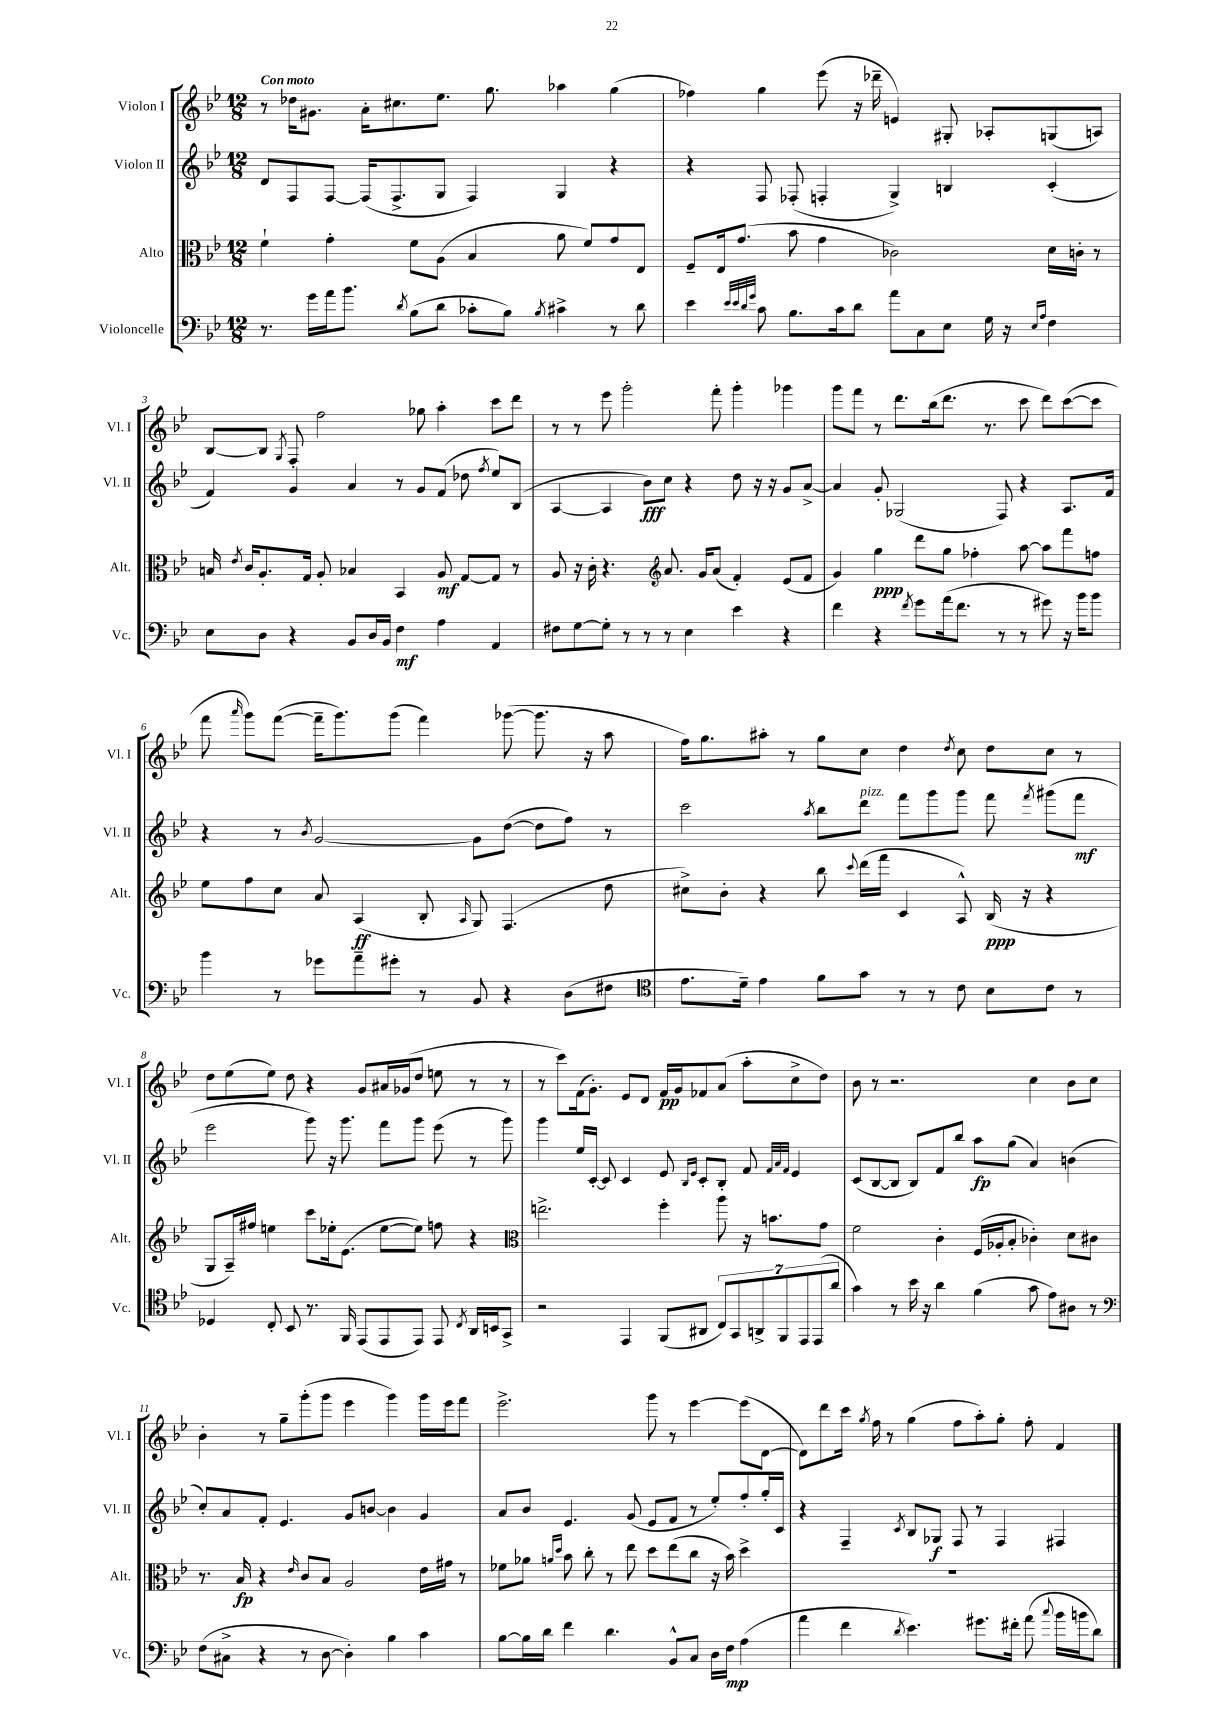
<<
\new StaffGroup <<
\new Staff = "s0" \with { instrumentName = "Violon I" shortInstrumentName = "Vl. I" } {
    \clef treble \key bes \major \numericTimeSignature \time 12/8 \tempo "Con moto"
    \autoBeamOff r8 des''16[ gis'8.] a'16[-. cis''8. ees''8.] g''8. aes''4 g''4( |
    fes''4) g''4 ees'''8( r16 des'''16-- e'4) gis8-. aes8[-. g8( a8]) |
    bes8[~ bes8] \acciaccatura { g8 } f8-. f''2 ges''8 a''4-. c'''8[ d'''8] |
    r8 r8 ees'''8 g'''2-. f'''8-. g'''4-. ges'''4 |
    g'''8[ f'''8] r8 d'''8.[ bes''16( d'''8.] r8. c'''8 d'''8[) c'''8~( c'''8] |
    f'''8 \grace { a'''16 } g'''8[) f'''8]~( f'''16[-- g'''8.) g'''8]( f'''4) ges'''8~( ges'''8. r16 a''8 |
    f''16[) g''8. ais''8]-. r8 g''8[ c''8] d''4 \acciaccatura { d''8 } c''8 d''8[ c''8] r8 |
    d''8[ ees''8( ees''8]) d''8 r4 g'8[ ais'16 ges'16( d''8] e''8 r8 r8 |
    r8 c'''8[) f'16( g'8.]-.) ees'8[ d'8] f'16[\pp g'16 fes'8 a'8]( a''8[-. c''8-> d''8]) |
    bes'8 r8 r2. c''4 bes'8[ c''8] |
    bes'4-. r8 g''8[-- g'''8-.( g'''8] ees'''4 g'''4) g'''16[ ees'''16 f'''8] |
    ees'''2.-> g'''8 r8 ees'''4~ ees'''8[( d'8]~ |
    d'8[) d'''8 c'''16] \acciaccatura { g''8 } f''16 r8 g''4( f''8[ a''8-.) g''8]-. f''8-. f'4 \bar "|." |
}
\new Staff = "s1" \with { instrumentName = "Violon II" shortInstrumentName = "Vl. II" } {
    \clef treble \key bes \major \numericTimeSignature \time 12/8
    \autoBeamOff d'8[ f8 f8]~ f16[( f8.-> g8] f4) g4 r4 |
    r4 f8 fes8-.( f4-. g4->) b4 c'4-.( |
    f'4) g'4 a'4 r8 g'8[ f'8]( des''8 \acciaccatura { f''8 } ees''8[) bes8]( |
    a4~ a4 bes'8[\fff) c''8] r4 d''8 r16 r16 g'8[ a'8]~-> |
    a'4 g'8-. ges2( f8) r4 a8.[ f'16] |
    r4 r8 \acciaccatura { bes'8 } g'2~ g'8[ d''8]~( d''8[ f''8]) r8 |
    c'''2 \acciaccatura { a''8 } bes''8[ d'''8]^\markup { \italic "pizz." } f'''8[ g'''8 g'''8] f'''8 \acciaccatura { f'''8 } gis'''8[( f'''8]\mf |
    ees'''2 g'''8) r16 g'''8. f'''8[ g'''8] ees'''8( r8 g'''8) |
    g'''4 ees''16[ c'16]~-. c'8 c'4 ees'8 \grace { bes16[ ees'16] } c'8[-. bes8]-. f'8 \grace { f'32[ a'32 f'32] } ees'4 |
    c'8[( bes8~ bes8] bes8[) f'8 bes''8] a''8[\fp g''8]( a'4) b'4( |
    c''8[-.) a'8 f'8]-. ees'4. g'8[ b'8]~ b'4 g'4 |
    a'8[ bes'8] ees'4. g'8( ees'8[ f'8] r8 ees''8[-.) f''8-. g''16-. c'16] |
    r4 f4-- \acciaccatura { c'8 } bes8[ ges8]\f f8 r8 f4 fis4 \bar "|." |
}
\new Staff = "s2" \with { instrumentName = "Alto" shortInstrumentName = "Alt." } {
    \clef alto \key bes \major \numericTimeSignature \time 12/8
    \autoBeamOff f'4-! g'4-. f'8[ a8]( bes4 a'8 f'8[) g'8 ees8] |
    f8[-- ees16 g'8.]( bes'8 g'4 ces'2) d'16[ c'16]-. r8 |
    b16 \acciaccatura { ees'8 } c'16[ a8.-. g16] a8-. bes4 bes,4 a8\mf g8[~ g8] r8 |
    a8 r16 c'16-. r4. \clef treble a'8. g'16[ a'8]( f'4-.) ees'8[( f'8] |
    g'4) g''4\ppp d'''8[ g''8] fes''4-. a''8~ a''8[ f'''8 f''8] |
    ees''8[ f''8 c''8] a'8 a4\ff( bes8-. \grace { a16 } g8) f4.( d''8 |
    cis''8[->) bes'8]-. r4 bes''8 \appoggiatura { c'''8 } d'''16[( f'''16] c'4 a8-^) bes16\ppp( r16 r4 |
    g8[ a16--) fis''16] e''4 c'''8[ ees''16-. ees'8.]( ees''8[~ ees''8]) f''8 r4 |
    \clef alto e''2.-> f''4-. a''8 r16 b'8.[ g'8] |
    f'2 c'4-. f16[( aes16-. bes8]-. ces'4-.) d'8[ cis'8] |
    r8. bes16\fp r4 \grace { ees'16 } c'8[ bes8] a2 ees'16[ gis'16] r8 |
    fes'8[ aes'8] \grace { a'16[ d''16] } bes'8 c''8-. r8 ees''8 d''8[ ees''8( c''8] r16 bes'16) d''4-> |
    R1. \bar "|." |
}
\new Staff = "s3" \with { instrumentName = "Violoncelle" shortInstrumentName = "Vc." } {
    \clef bass \key bes \major \numericTimeSignature \time 12/8
    \autoBeamOff r8. g'16[ a'16 bes'8.] \acciaccatura { d'8 } bes8[( d'8] ces'8[-. bes8]) \acciaccatura { bes8 } cis'4-> r8 d'8 |
    ees'4 \grace { ees'32[ ees'32 d'32 g'32] } c'8 bes8.[ c'16 d'8] a'8[ c8 ees8] g16 r16 \grace { ees16[ a16] } f4 |
    ees8[ d8] r4 bes,8[ d16 bes,16] f4\mf a4 a,4 |
    fis8[ g8~ g8]-. r8 r8 r8 ees4 ees'4 r4 |
    f'4 r4 \acciaccatura { f'8 } g'8[ a'16( f'8.] r8 r8 gis'8) r16 bes'16[ bes'8] |
    bes'4 r8 ges'8[ a'8-- gis'8]-. r8 bes,8 r4 d8[( fis8] |
    \clef tenor ees'8.[ d'16]--) ees'4 f'8[ g'8] r8 r8 c'8 bes8[ c'8] r8 |
    des4 c8-. bes,8 r8. f,16 ees,8[( ees,8 ees,8]) ees,8 \acciaccatura { c8 } a,16[ b,16 g,8]-> |
    r2 ees,4 f,8[( ais,8] \tuplet 7/4 { c8[) g,8 a,8-> f,8 ees,8 ees,8( a'8] } |
    g'4) r8 bes'16 r16 a'4 f'4( g'8 ees'8[) ais8] r8 |
    \clef bass f8[( cis8]-> r4 r8 d8~ d4-.) bes4 c'4 |
    bes8[~ bes16 d'16] f'4 d'4. bes,8[-^ c8] d16[ f16]\mp a4( |
    a'4 f'4 \acciaccatura { d'8 } ees'4.) gis'8.[ fis'16]-. a'8( \appoggiatura { c''8 } bes'16[ b'16 d'8]) \bar "|." |
}
>>
>>
